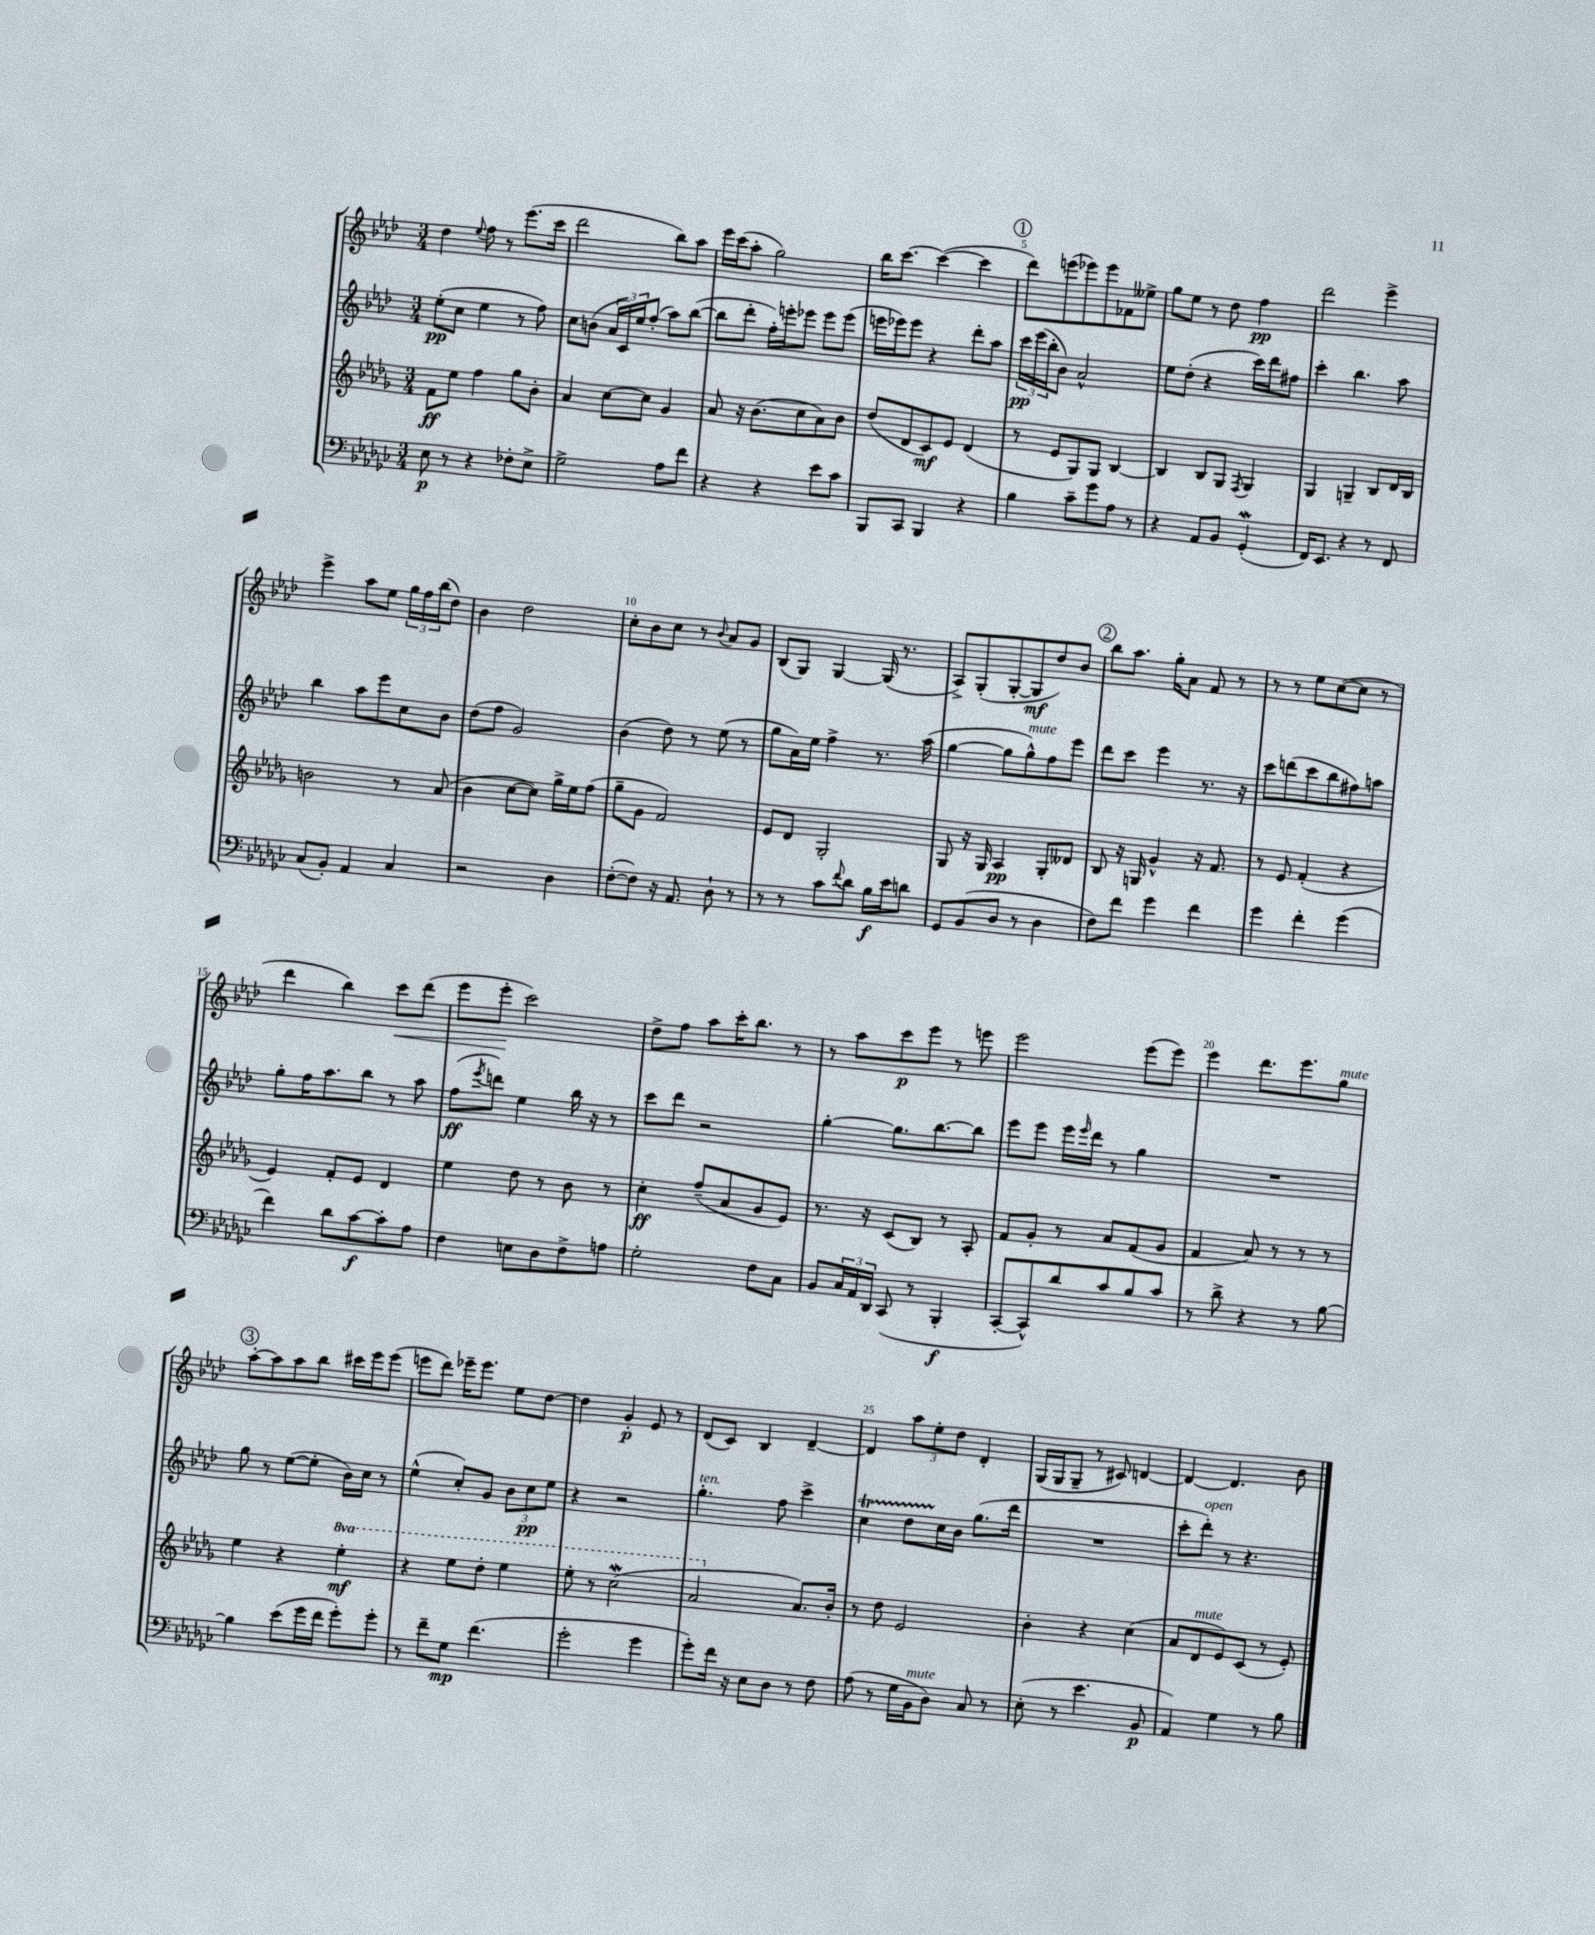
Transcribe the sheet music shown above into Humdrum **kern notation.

**kern	**kern	**kern	**kern
*staff4	*staff3	*staff2	*staff1
*clefF4	*clefG2	*clefG2	*clefG2
*k[b-e-a-d-g-c-]	*k[b-e-a-d-g-]	*k[b-e-a-d-]	*k[b-e-a-d-]
*M3/4	*M3/4	*M3/4	*M3/4
8E-\	8f\L	(8ee-'\L	4dd-\
8r	8ee-\J	8cc\J	.
.	.	.	8qqee-/
4r	4ff\	4ee-\	8ff\
.	.	.	8r
8F-'\L	8gg-\L	8r	(8.eee-\L
8E-^\J	8b-'\J	8ff\)	.
.	.	.	16ccc\Jk
=	=	=	=
2G-^\	4a-/	8cc\L	2ddd-\
.	.	(8b\J	.
.	[8cc\L	24a-/LL	.
.	.	24c/)	.
.	.	24ee-/J	.
.	8cc\]J	(8ff'/J	.
8A-\L	4g-/	8aa-\L)	8bb-\L)
8f\J	.	([8bb-\J	8aa-\J
=	=	=	=
4r	8a-/	8bb-\]L	16eee-\LL
.	.	.	(16ccc\J
.	16r	8ddd-'\J	8aa-'\J
.	(8.b-\L	.	.
4r	.	16ff'\LL)	2gg\)
.	.	16eee'\J	.
.	8cc\	8eee-\J	.
8e-\L	8a-\)	8eee-\L	.
8c-\J	8b-\J	(8eee-\J	.
=	=	=	=
8BBB-/L	(8dd-/L	16eee\LL	16bb-\LK
.	.	16eee-\J)	[8.ccc\J
8CC-/J	8d-/	8eee-\J	.
4BBB-/	8c/)	4r	(4ccc\_
.	8e-/J	.	.
4r	(4d-/	8ddd-'\L	4ccc\]
.	.	8aa-\J	.
=	=	=	=
4B-\	8r	24ccc\LL	8ddd-\L)
.	.	(24eee-\	.
.	.	24bb-'\J	.
.	8e-/L	8b-\J)	(8eee\
8c-~\L	8G-/)	2a-^^/	8eee-\)
8g-\	8G-/J	.	8eee-\
8A-\J	[4B-/	.	8f-\
8r	.	.	8ee--^\J
=	=	=	=
4r	4B-/]	8ee-\L	8gg\L
.	.	(8dd-'\J	8ee-\J
8AA-/L	8B-/L	4r	8r
8BB-/J	8G-/J	.	8dd-\
.	8qF/	.	.
(4GG-'/	4G-/	16ccc\LL)	4ff\
.	.	16ddd-\J	.
.	.	8ff#\J	.
=	=	=	=
16FF/LK)	4G-/	4ccc'\	2ddd-\
8.EE-/J	.	.	.
4r	4G~/	4.bb-\	.
8r	8B-/L	.	4eee-^\
8FF/	16d-/L	8aa-\	.
.	16B-/JJ	.	.
=	=	=	=
(8C-/L	2b\	4bb-\	4eee-^\
8BB-'/J)	.	.	.
4AA-/	.	8aa-\L	8aa-\L
.	.	8eee-\	8ee-\J
4C-/	8r	8cc\	24gg\LL
.	.	.	24ff\
.	.	.	(24bb-\J
.	(8a-/	8b-\J	8dd-\J)
=	=	=	=
2r	4b-\	(8dd-\L	4b-\
.	.	8ff\J	.
.	[8cc\L	2g/)	2dd-\
.	8cc\]J)	.	.
4D-\	16gg-^\LL	.	.
.	16ee-\J	.	.
.	(8ff\J	.	.
=	=	=	=
([8F'\L	8gg-~\L	(4b-\	8cc'\L
8F\]J)	8g-\J	.	8b-\
16r	2f/)	8dd-\)	8cc\J
8.AA-/	.	.	.
.	.	8r	8r
.	.	.	8qqb-/
8D-`\	.	(8ee-\	8a-/L
8r	.	8r	8g/J
=	=	=	=
8r	8e-/L	8gg\L	(8B-/L
8r	8d-/J	16a-\L)	8G/J)
.	.	16ee-\JJ	.
8c-\L	2G-'/	4ff^\	[4G/
8qqf/	.	.	.
8d-\J	.	.	.
16B-\LL	.	8.r	(16G/]
16e-\J	.	.	8.r
8d\J	.	.	.
.	.	(16aa-\	.
=	=	=	=
8GG-/L	8G-/	[4gg\	8A-^/L)
(8BB-/	16r	.	(8G'/
.	16G-/	.	.
8D-/J	4A-/	8gg\]L	[8G'/
8r	.	8gg^^\)	8G/]
4D-\	8G-'/L	8ff\	8dd-/)
.	8d--/J	8eee-\J	8b-/J
=	=	=	=
8F\L)	8B-/	8ddd-\L	8bb-\L
8f\J	16r	8ccc\J	8.aa-\J
.	16G/	.	.
4g-\	4g-^^/	4eee-\	.
.	.	.	16gg'\LK
.	.	.	8a-\J
4f\	16r	8.r	8f/
.	8.f/	.	.
.	.	.	8r
.	.	16r	.
=	=	=	=
4g-\	8r	8ccc\L	8r
.	8e-/	(8ddd\	8r
4f'\	(4f'/	8ccc\	8ee-\L
.	.	8bb-\	([8cc\
(4g-\	4r	8ff#\)	8cc\]J
.	.	8aa\J	8r
=	=	=	=
4f\)	4e-/)	8gg'\L	4ddd-\
.	.	16ff\K	.
.	.	8.aa-\	.
8d-\L	8f'/L	.	4bb-\)
[8c-\	8e-/J	8bb-\J	.
8c-'\]	4d-/	8r	8ccc\L
8A-\J	.	8aa-\	(8ddd-\J
=	=	=	=
4F\	4ee-\	(8ff\L	8eee-\L
.	.	8qeee-/	.
.	.	8ddd\J)	8eee-'\J
8E\L	8dd-\	4ee-\	2ccc\)
8D-\	8r	.	.
8F^\	8b-\	16bb-\	.
.	.	16r	.
8A\J	8r	8r	.
=	=	=	=
2G-'\	4cc'\	8ccc\L	8dd-^\L
.	.	8ddd-\J	8ff\J
.	(8ff~/L	2r	8aa-\L
.	8a-/	.	16ccc'\K
.	.	.	8.bb-\J
8F\L	8g-/	.	.
8C-\J	8e-/J)	.	8r
=	=	=	=
8BB-/L	8.r	[4gg'\	8r
24C-/L	.	.	8aa-\L
24AA-/	.	.	.
.	16r	.	.
24DD-/JJ	.	.	.
(8CC-/	(8c/L	8.gg\]L	8ccc\
8r	8B-/J)	.	8eee-\J
.	.	[8.bb-\	.
4BBB-'/	8r	.	8r
.	8A-'/	8bb-\]J	8eee\
=	=	=	=
[8CC-'/L	8f/L	8eee-\L	2eee-\
8CC-^^/])	8g-'/J	8eee-\J	.
8d-/	8r	16eee-\LL	.
.	.	16qqeee-/	.
.	.	16ddd-\JJ	.
8c-/	8a-/L	8r	.
8B-/	(8f/	4gg\	(8eee-\L
8c-/J	8g-/J	.	8eee-\J)
=	=	=	=
8r	4f/	2.r	4eee-\
8d-^\	.	.	.
4r	8a-/)	.	8.ddd-\L
.	8r	.	.
.	.	.	8.eee-\
8r	8r	.	.
[8B-\	8r	.	8gg\J
=	=	=	=
4B-\]	4ee-\	8gg\	[8aa-'\L
.	.	8r	8aa-\]
(8e-\L	4r	([8ee-\L	8aa-\
16g-\L	.	8ee-'\]J	8bb-\J
16f\JJ	.	.	.
8g-'\L)	4eee-'\	16b-\LL)	16ccc#\LL
.	.	16cc\JJ	16eee-\J
8g-'\J	.	8r	(8eee-\J
=	=	=	=
8r	4r	(4ee-^^\	8eee\L
8f~\L	.	.	8ddd-\J)
8G-\J	8eee-\L	8cc'/L)	16eee-~\LK
.	.	.	8.eee-\J
(4.f\	8ddd-'\J	8g/J	.
.	4eee-\	12b-\L	8ee-\L
.	.	12cc\	.
.	.	.	[8dd-\J
.	.	12ee-\J	.
=	=	=	=
2g-'\	8eee-'\	4r	4dd-\]
.	8r	.	.
.	(2ccc\	2r	4g'/
4g-\	.	.	8e-/
.	.	.	8r
=	=	=	=
8g-'\L)	2aa-/	4.gg'\	(8d-/L
16f\Jk	.	.	8c/J)
16r	.	.	.
8E-\L	.	.	4B-/
8D-\J	.	8ff\	.
8r	8.a-/L)	4ccc^\	[4d-~/
8F\	.	.	.
.	16b-'/Jk	.	.
=	=	=	=
(8A-\	8r	4cc\	4d-/]
8r	8dd-\	.	.
16G-\LL	2e-/	8dd-\L	12aa-\L
16BB-\J	.	.	.
.	.	.	12ee-'\
8D-\J)	.	16cc\L	.
.	.	.	12dd-\J
.	.	16b-\JJ	.
8C-/	.	(8.gg\L	4d-'/
8r	.	.	.
.	.	16ddd-\Jk	.
=	=	=	=
(8E-'\	4b-'\	2.r	(16G/LL
.	.	.	16G/J
8r	.	.	8G~/J
4.e-\	4r	.	8r
.	.	.	8c#/)
.	(4cc\	.	[4d/
8BB-/	.	.	.
=	=	=	=
4AA-/)	8a-/L	8ccc'\L	4d/_
.	8d-/	8ddd-'\J)	.
4G-\	8e-/)	8r	4.d/]
.	(8c/J	4.r	.
8r	8r	.	.
8B-\	8e-'/)	.	8b-\
==	==	==	==
*-	*-	*-	*-
